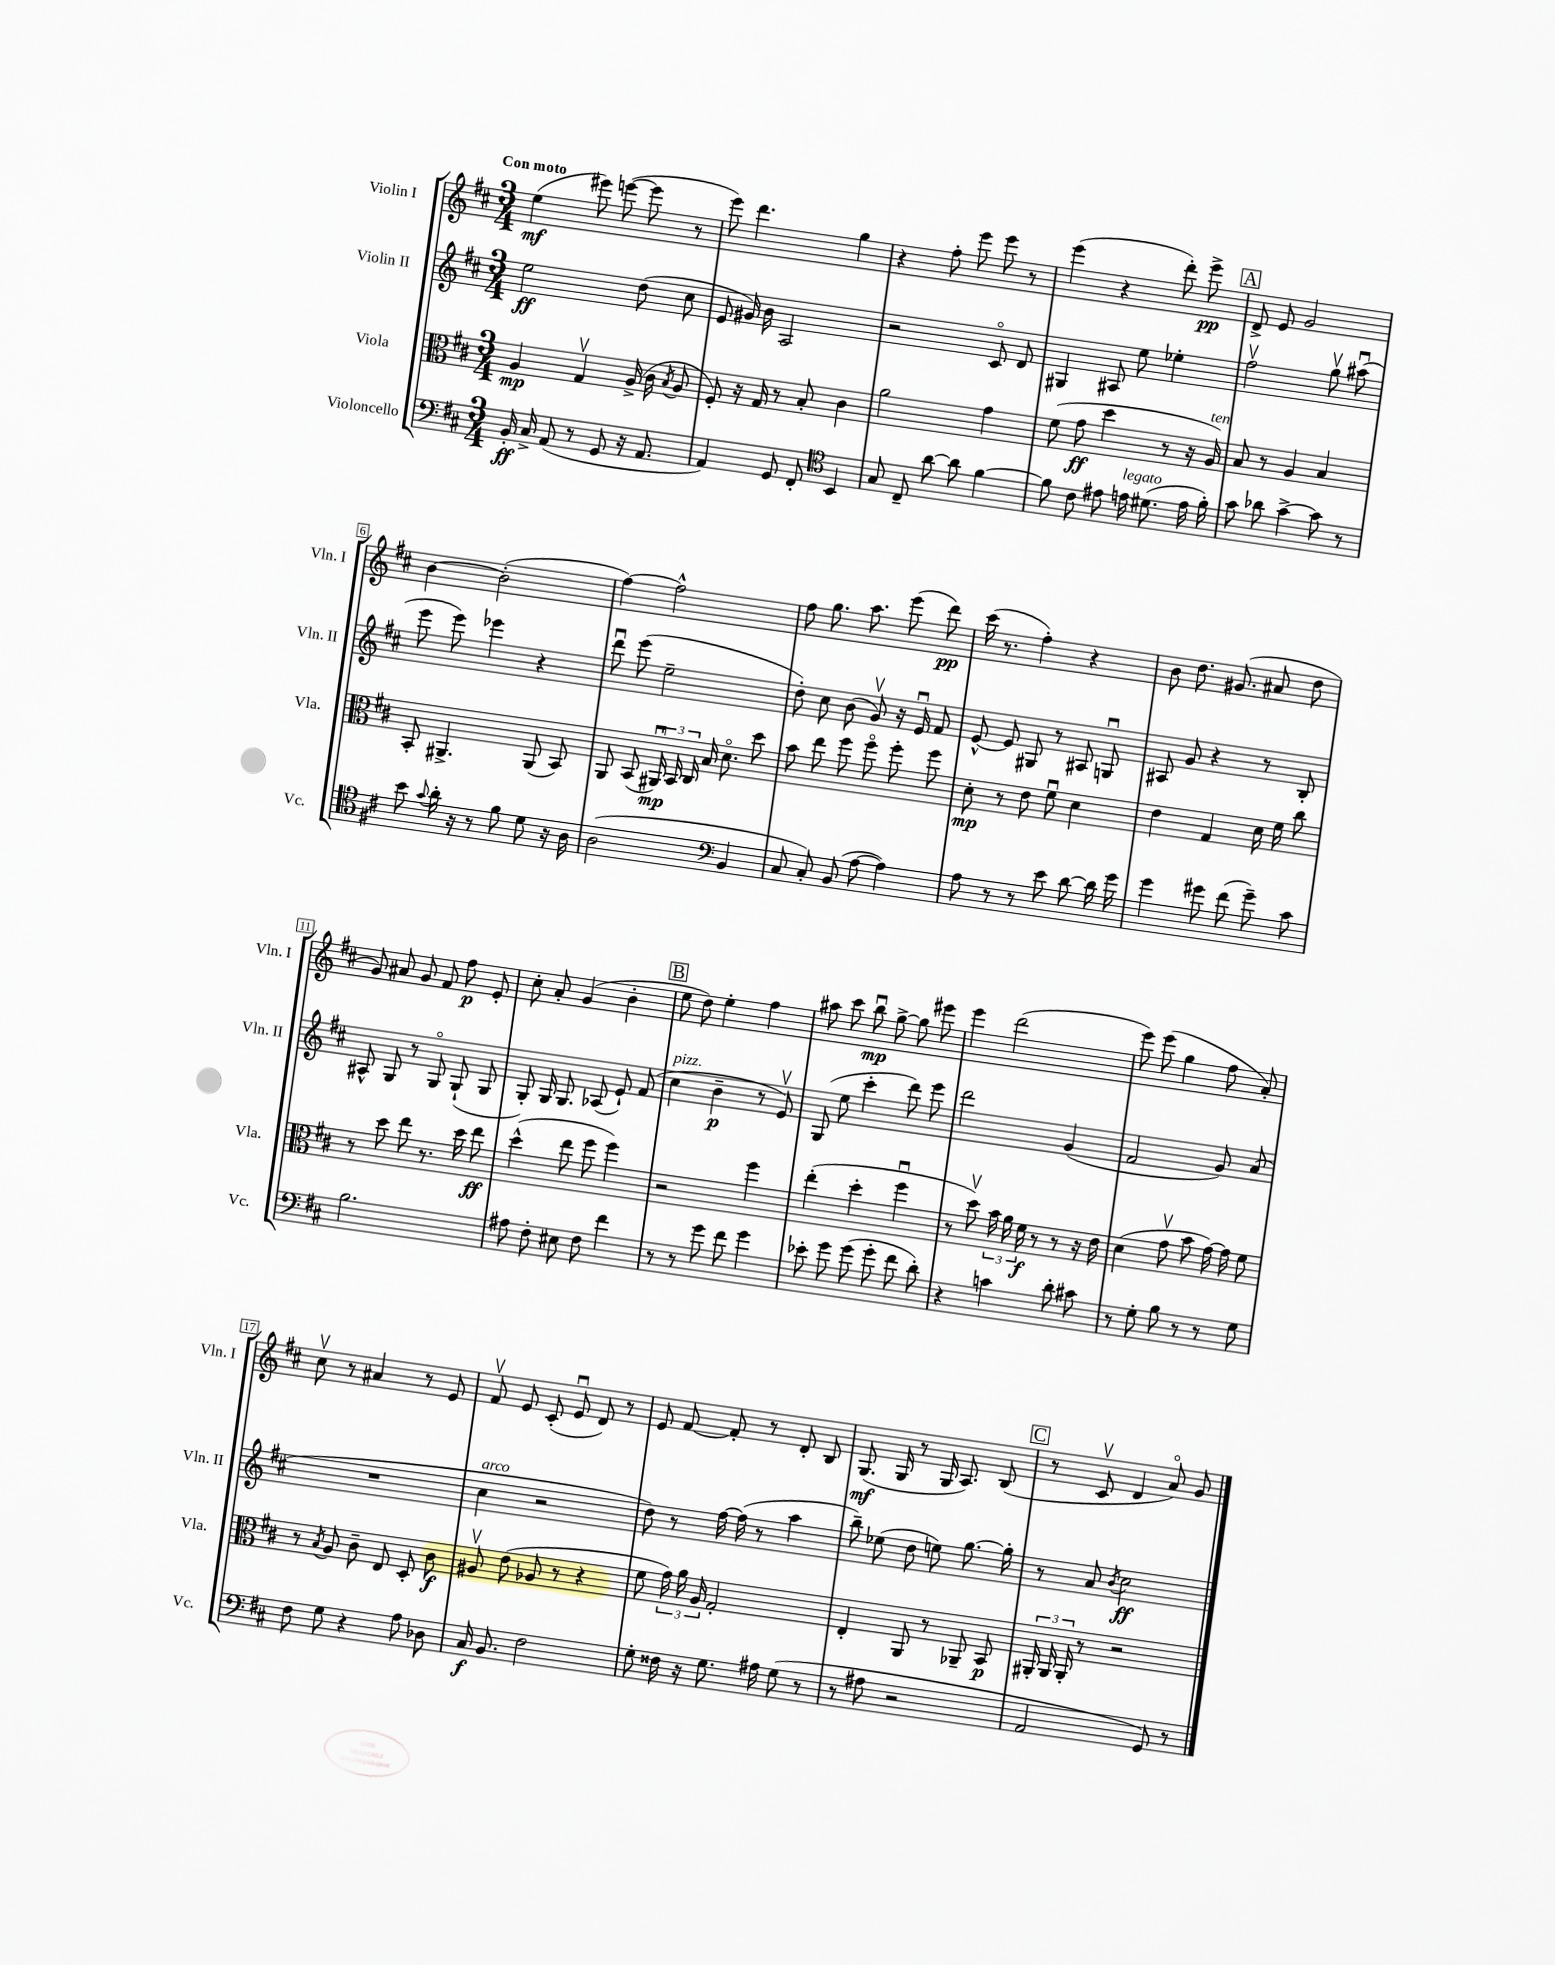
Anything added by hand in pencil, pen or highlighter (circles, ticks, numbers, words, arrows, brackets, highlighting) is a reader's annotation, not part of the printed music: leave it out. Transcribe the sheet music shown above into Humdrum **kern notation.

**kern	**dynam	**kern	**dynam	**kern	**dynam	**kern	**dynam
*part4	*part4	*part3	*part3	*part2	*part2	*part1	*part1
*staff4	*staff4	*staff3	*staff3	*staff2	*staff2	*staff1	*staff1
*I"Violoncello	*	*I"Viola	*	*I"Violin II	*	*I"Violin I	*
*I'Vc.	*	*I'Vla.	*	*I'Vln. II	*	*I'Vln. I	*
*clefF4	*	*clefC3	*	*clefG2	*	*clefG2	*
*k[f#c#]	*	*k[f#c#]	*	*k[f#c#]	*	*k[f#c#]	*
*M3/4	*	*M3/4	*	*M3/4	*	*M3/4	*
=1	=1	=1	=1	=1	=1	=1	=1
!	!	!	!	!	!	!LO:TX:a:B:t=Con moto	!
16BB'/	ff	4A/	mp	2ee\	ff	(4ee\	mf
16C#^/	.	.	.	.	.	.	.
(8AA/	.	.	.	.	.	.	.
8r	.	4Gv/	.	.	.	8eee#X\)	.
8GG/	.	.	.	.	.	([8eeen\	.
16r	.	(16A^/	.	(8dd\	.	8eee\]	.
8.AA/	.	16c#\	.	.	.	.	.
.	.	8qB/	.	.	.	.	.
.	.	8A/	.	8cc#\	.	8r	.
=2	=2	=2	=2	=2	=2	=2	=2
4AA/)	.	8F#'/)	.	8e/	.	8eee\)	.
.	.	16r	.	16g#X/)	.	4.ddd\	.
.	.	16G/	.	16b\	.	.	.
8GG/	.	8r	.	2A/	.	.	.
8FF#'/	.	8B'/	.	.	.	.	.
*clefC4	*	*	*	*	*	*	*
4BB/	.	4c#\	.	.	.	4gg\	.
=3	=3	=3	=3	=3	=3	=3	=3
8G/	.	2a\	.	2r	.	4r	.
8C#~/	.	.	.	.	.	.	.
[8a\	.	.	.	.	.	8ff#'\	.
8a\]	.	.	.	.	.	8eee\	.
[4f#\	.	4g\	.	8c#/	.	8eee\	.
.	.	.	.	8d/	.	8r	.
=4	=4	=4	=4	=4	=4	=4	=4
8f#\]	.	(8f#\	.	4G#X/	.	(4eee\	.
8c#\	.	8g\	ff	.	.	.	.
8e#X\	.	4dd\	.	8A#X/	.	4r	.
!LO:TX:a:i:t=legato	!	!	!	!	!	!	!
16en\	.	.	.	8ee\	.	.	.
(8.d#X\	.	.	.	.	.	.	.
.	.	8r	.	4ee-X'\	.	8ddd'\)	.
16e\	.	16r	.	.	.	8eee^\	pp
!	!	!LO:TX:a:i:t=ten.	!	!	!	!	!
16f#'\)	.	16A/)	.	.	.	.	.
!!LO:REH:place=s1:t=A
=5	=5	=5	=5	=5	=5	=5	=5
8g\	.	8B/	.	2ff#v\	.	8d^/	.
8a-X\	.	8r	.	.	.	8e/	.
[4g^\	.	4A/	.	.	.	2g/	.
8g\]	.	4B/	.	8ggv\	.	.	.
8r	.	.	.	(8aa#Xu\	.	.	.
!!LO:LB:g=z
=6	=6	=6	=6	=6	=6	=6	=6
8b\	.	8BB'/	.	8eee\	.	[4b\	.
8qqg/	.	.	.	.	.	.	.
16a'\	.	4.AA#X^/	.	8eee\)	.	.	.
16r	.	.	.	.	.	.	.
8r	.	.	.	4eee-X\	.	(2b'\]	.
8f#\	.	.	.	.	.	.	.
8d\	.	(8AA#/	.	4r	.	.	.
16r	.	8BB/)	.	.	.	.	.
16A\	.	.	.	.	.	.	.
=7	=7	=7	=7	=7	=7	=7	=7
(2A\	.	8AA/	.	8dddu\	.	[4ff#\)	.
.	.	(8BB/	.	(8eee\	.	.	.
.	.	24AA#Xu/)	mp	2ee~\	.	2ff#^^\]	.
.	.	24BB/	.	.	.	.	.
.	.	24C#/	.	.	.	.	.
.	.	16B/	.	.	.	.	.
.	.	8.d\	.	.	.	.	.
*clefF4	*	*	*	*	*	*	*
4BB/	.	.	.	.	.	.	.
.	.	8dd\	.	.	.	.	.
=8	=8	=8	=8	=8	=8	=8	=8
8C#/	.	8b\	.	8dd'\)	.	8ff#\	.
8C#'/)	.	8ee\	.	8cc#\	.	8.gg\	.
(8BB/	.	8ff#\	.	(8b\	.	.	.
.	.	.	.	.	.	8.aa\	.
[8A\	.	8ff#\	.	8gv/)	.	.	.
4A\])	.	8ff#'\	.	16r	.	(8eee\	.
.	.	.	.	16eu/	.	.	.
.	.	8ff#\	.	8f#/	.	8ddd\)	pp
=9	=9	=9	=9	=9	=9	=9	=9
8A\	.	8d'\	mp	[8e^^/	.	(16ccc#\	.
.	.	.	.	.	.	8.r	.
8r	.	8r	.	8e/]	.	.	.
8r	.	8e\	.	8G#X/	.	4ff#'\)	.
8e\	.	8f#u\	.	8r	.	.	.
[8d\	.	4d\	.	8A#X/	.	4r	.
16d\]	.	.	.	8Gnu/	.	.	.
16g\	.	.	.	.	.	.	.
=10	=10	=10	=10	=10	=10	=10	=10
4g\	.	4e\	.	8A#X/	.	8b\	.
.	.	.	.	8g/	.	8.dd\	.
8g#X\	.	4G/	.	4r	.	.	.
.	.	.	.	.	.	(8.g#X/	.
(8f#\	.	.	.	.	.	.	.
8g#~\)	.	16d\	.	8r	.	8a#X/	.
.	.	16f#\	.	.	.	.	.
8c#\	.	8cc#\	.	8B'/	.	8dd\	.
!!LO:LB:g=z
=11	=11	=11	=11	=11	=11	=11	=11
2.B\	.	8r	.	8A#X^^/	.	8g/)	.
.	.	8dd\	.	8G/	.	8a#X/	.
.	.	8ee\	.	8r	.	8g/	.
.	.	8.r	.	8G/	.	8f#/	.
.	.	.	.	(8G`/	.	8ff#\	p
.	.	16dd\	.	.	.	.	.
.	.	8ee\	ff	8G/	.	8e'/	.
=12	=12	=12	=12	=12	=12	=12	=12
8A#X\	.	(4dd^^\	.	8G'/)	.	8cc#'\	.
8F#'\	.	.	.	16G/	.	8a'/	.
.	.	.	.	8.G/	.	.	.
8E#X\	.	8ee\	.	.	.	(4g/	.
8F#\	.	8ff#\	.	(8A-X/	.	.	.
4f#\	.	4ff#\)	.	8e`/)	.	4b'\	.
.	.	.	.	(8f#/	.	.	.
!!LO:REH:place=s1:t=B
=13	=13	=13	=13	=13	=13	=13	=13
!	!	!	!	!LO:TX:a:i:t=pizz.	!	!	!
8r	.	2r	.	4cc#\	.	8ee\	.
8r	.	.	.	.	.	8dd\)	.
8g\	.	.	.	4b~\	p	4ee'\	.
8f#\	.	.	.	.	.	.	.
4g\	.	4ff#\	.	8r	.	4ff#\	.
.	.	.	.	8ev/)	.	.	.
=14	=14	=14	=14	=14	=14	=14	=14
8e-X'\	.	(4ee'\	.	(8G/	.	8aa#X\	.
8g\	.	.	.	8ee\	.	8ccc#\	.
(8g\	.	4dd'\	.	4ccc#'\	.	8bbu\	mp
8g'\	.	.	.	.	.	[8gg^\	.
8f#\	.	4ff#u\	.	8ddd\)	.	8gg\]	.
8d'\)	.	.	.	8eee\	.	8eee#X\	.
=15	=15	=15	=15	=15	=15	=15	=15
4r	.	8r	.	2ddd\	.	4eee\	.
.	.	8ddv\)	.	.	.	.	.
4cn\	.	24b\	.	.	.	(2ddd\	.
.	.	24a\	.	.	.	.	.
.	.	24f#\	f	.	.	.	.
.	.	8r	.	.	.	.	.
8d'\	.	8r	.	(4g/	.	.	.
8c#X\	.	16r	.	.	.	.	.
.	.	16e\	.	.	.	.	.
=16	=16	=16	=16	=16	=16	=16	=16
8r	.	(4d\	.	2f#/	.	8eee\)	.
8G'\	.	.	.	.	.	(8eee\	.
8B\	.	8gv\	.	.	.	4gg\	.
8r	.	8b\	.	.	.	.	.
8r	.	[16g\)	.	8g/)	.	8ff#\	.
.	.	16g\]	.	.	.	.	.
8G\	.	8f#\	.	(8a/	.	8a'/)	.
!!LO:LB:g=z
=17	=17	=17	=17	=17	=17	=17	=17
8F#\	.	8r	.	2.r	.	8cc#v\	.
.	.	8qB/	.	.	.	.	.
8G\	.	8A/	.	.	.	8r	.
4r	.	8c#~\	.	.	.	4a#X/	.
.	.	8E/	.	.	.	.	.
8A\	.	8D'/	.	.	.	8r	.
8D-X\	.	8c#\	f	.	.	8e/	.
=18	=18	=18	=18	=18	=18	=18	=18
!	!	!	!	!LO:TX:a:i:t=arco	!	!	!
16C#/	f	8A#Xv/	.	4cc#\	.	8f#v/	.
8.BB/	.	.	.	.	.	.	.
.	.	(8e\	.	.	.	8e/	.
2F#\	.	8A-X/	.	2r	.	(8c#'/	.
.	.	8r	.	.	.	8eu/	.
.	.	4r	.	.	.	8d/)	.
.	.	.	.	.	.	8r	.
=19	=19	=19	=19	=19	=19	=19	=19
8G'\	.	8f#\	.	8dd\)	.	8e/	.
16F##X\	.	24g\)	.	8r	.	[8f#/	.
.	.	24a\	.	.	.	.	.
16r	.	.	.	.	.	.	.
.	.	24A/	.	.	.	.	.
8.G\	.	2G'/	.	[16ff#\	.	8f#'/]	.
.	.	.	.	(16ff#\]	.	.	.
.	.	.	.	8r	.	8r	.
16A#X\	.	.	.	.	.	.	.
(8G\	.	.	.	4aa\	.	8d'/	.
8r	.	.	.	.	.	8B/	.
=20	=20	=20	=20	=20	=20	=20	=20
8r	.	4E'/	.	8bb~\)	.	(8.G/	mf
8A#X\	.	.	.	(8ee-X\	.	.	.
.	.	.	.	.	.	16G/	.
2r	.	8AA/	.	8dd\	.	8r	.
.	.	8r	.	8een\)	.	16G/	.
.	.	.	.	.	.	8.A/)	.
.	.	8AA-X~/	.	[8.gg\	.	.	.
.	.	8BB/	p	.	.	(8B/	.
.	.	.	.	16gg'\]	.	.	.
!!LO:REH:place=s1:t=C
=21	=21	=21	=21	=21	=21	=21	=21
2AA/	.	24AA#X'/	.	8r	.	8r	.
.	.	24AA#/	.	.	.	.	.
.	.	24AA#'/	.	.	.	.	.
.	.	8r	.	8a/	.	8c#v/	.
.	.	.	.	8qb/	.	.	.
.	.	2r	.	2cc#\	ff	4d/	.
8GG/)	.	.	.	.	.	8a/)	.
8r	.	.	.	.	.	8g/	.
==	==	==	==	==	==	==	==
*-	*-	*-	*-	*-	*-	*-	*-
